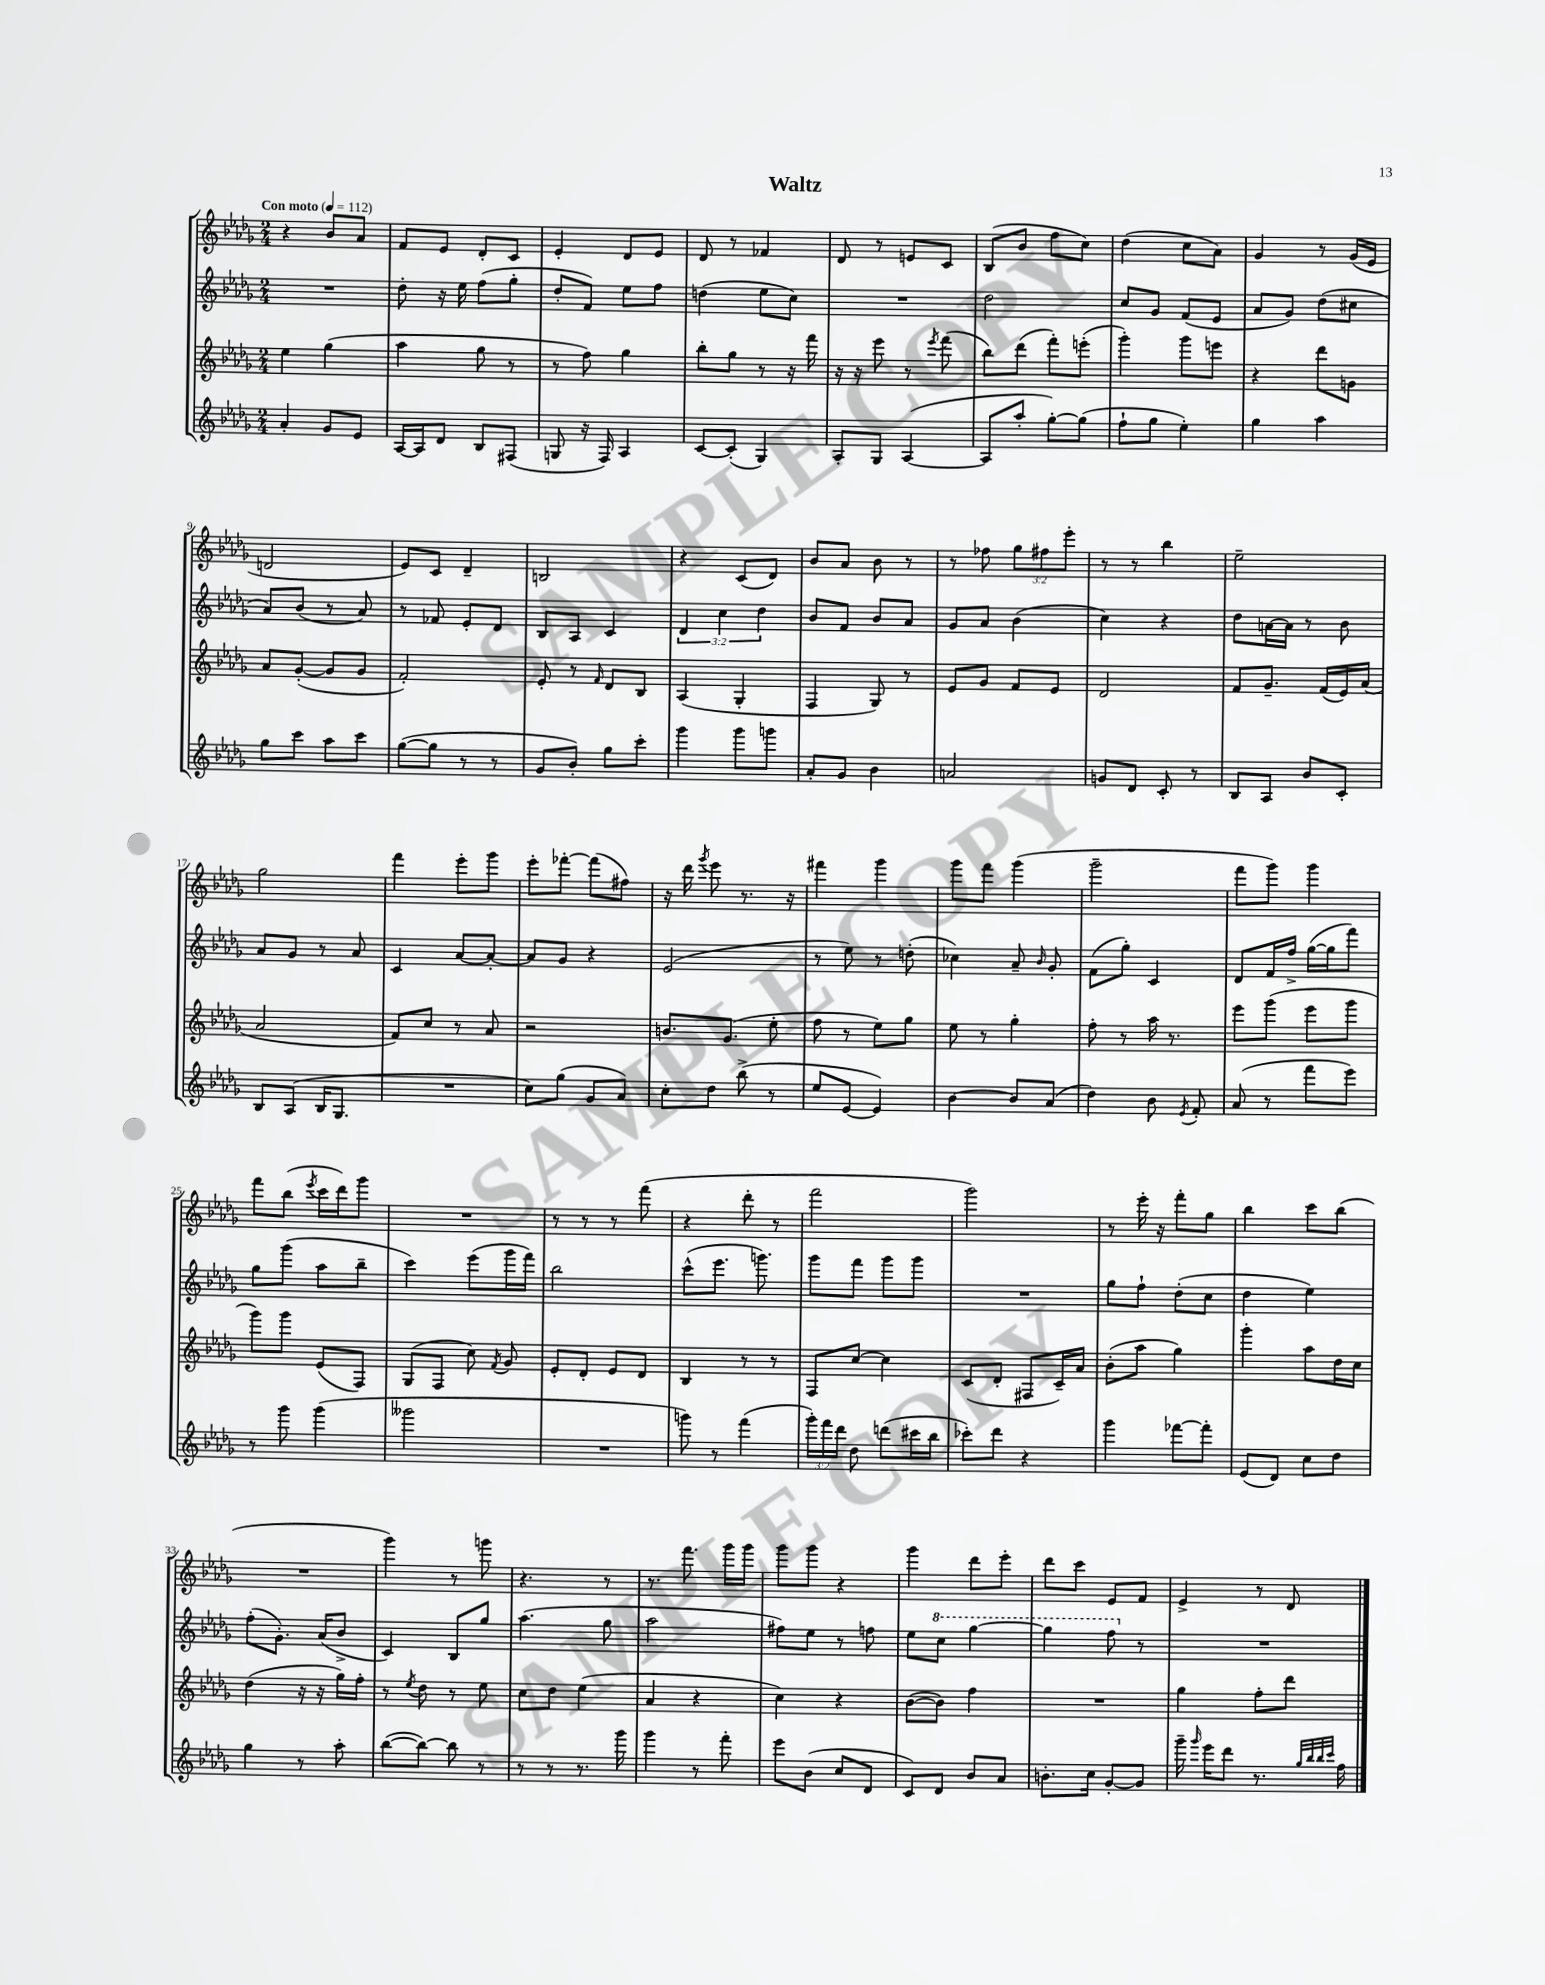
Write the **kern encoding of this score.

**kern	**kern	**kern	**kern
*part4	*part3	*part2	*part1
*staff4	*staff3	*staff2	*staff1
*clefG2	*clefG2	*clefG2	*clefG2
*k[b-e-a-d-g-]	*k[b-e-a-d-g-]	*k[b-e-a-d-g-]	*k[b-e-a-d-g-]
*M2/4	*M2/4	*M2/4	*M2/4
*MM112	*MM112	*MM112	*MM112
=1	=1	=1	=1
!	!	!	!LO:TX:a:B:t=Con moto
4a-'/	4ee-\	2r	4r
8g-/L	(4gg-\	.	8b-/L
8e-/J	.	.	8a-/J
=2	=2	=2	=2
[16A-/LL	4aa-\	8dd-'\	8f/L
16A-/J]	.	.	.
8d-/J	.	16r	8e-/J
.	.	16ee-\	.
8B-/L	8gg-\	(8ff\L	8d-'/L
(8F#X/J	8r	8gg-'\J	8c/J
=3	=3	=3	=3
8Gn/	8r	8dd-'/L	4e-'/
16r	8ff\)	8f/J)	.
16F/)	.	.	.
4A-/	4gg-\	8ee-\L	8d-/L
.	.	8ff\J	8e-/J
=4	=4	=4	=4
[8c/L	8bb-'\L	(4ddn\	8d-/
(8c'/J]	8gg-\J	.	8r
4G-/)	8r	8ee-\L	4f-X/
.	16r	8cc\J)	.
.	16fff\	.	.
=5	=5	=5	=5
8A-'/L	16r	2r	8d-/
.	16r	.	.
8G-/J	8eee-\	.	8r
([4A-/	8r	.	8en/L
.	8qeee-/	.	.
.	(8fff\	.	8c/J
=6	=6	=6	=6
8A-/L]	8bb-\L)	2dd-\	(8B-/L
8aa-'/J	(8ddd-\J	.	8b-/J
[8gg-'\L)	8fff'\L)	.	8ff\L
(8gg-\J]	(8eeen'\J	.	8cc\J)
=7	=7	=7	=7
8ff`\L	4ggg-'\)	8cc/L	(4dd-\
8gg-\J	.	8g-/J	.
4ee-'\)	8ggg-\L	(8f/L	8cc\L
.	8eeen\J	8e-/J	8a-\J)
=8	=8	=8	=8
4gg-\	4r	8a-/L	4g-/
.	.	8g-/J)	.
4aa-\	8ddd-\L	(8dd-\L	8r
.	8gn\J	8cc#X\J	(16g-/LL
.	.	.	16e-/JJ
!!LO:LB:g=z
=9	=9	=9	=9
8gg-\L	8a-/L	8a-/L)	2dn/
8ccc\J	([8g-'/J	(8b-/J	.
8aa-\L	8g-/L]	8r	.
8ccc\J	8g-/J	8a-/)	.
=10	=10	=10	=10
([8gg-\L	2f'/)	8r	8e-/L)
8gg-\J]	.	8f-X/	8c/J
8r	.	8e-'/L	4d-~/
8r	.	8d-/J	.
=11	=11	=11	=11
8g-/L	8e-'/	8B-/L	2Bn/
8b-'/J)	8r	8A-/J	.
.	16qqf/	.	.
8gg-\L	8d-/L	4c/	.
8ccc'\J	8B-/J	.	.
=12	=12	=12	=12
4ggg-\	(4A-/	6d-/	4r
.	.	6cc\	.
8ggg-\L	4G-'/	.	(8c/L
.	.	6dd-\	.
8gggn\J	.	.	8d-/J)
=13	=13	=13	=13
8a-'/L	4F/	8b-/L	8b-/L
8g-/J	.	8f/J	8a-/J
4b-\	8G-/)	8b-/L	8b-\
.	8r	8a-/J	8r
=14	=14	=14	=14
2an/	8e-/L	8g-/L	8r
.	8g-/J	8a-/J	8ff-X\
.	8f/L	(4b-\	12gg-\L
.	.	.	12ff#X\
.	8e-/J	.	.
.	.	.	12eee-'\J
=15	=15	=15	=15
8gn/L	2d-/	4cc\)	8r
8d-/J	.	.	8r
8c'/	.	4r	4bb-\
8r	.	.	.
=16	=16	=16	=16
8B-/L	8f/L	8dd-\L	2ee-~\
8A-/J	8.g-~/J	[16an\L	.
.	.	16a\JJ]	.
8b-/L	.	8r	.
.	(16f/LL	.	.
8c'/J	16e-/)	8b-\	.
.	(16a-/JJ	.	.
!!LO:LB:g=z
=17	=17	=17	=17
8B-/L	2a-/	8a-/L	2gg-\
(8A-/J	.	8g-/J	.
16B-/KL	.	8r	.
8.G-/J	.	.	.
.	.	8a-/	.
=18	=18	=18	=18
2r	8f/L)	4c/	4fff\
.	8cc/J	.	.
.	8r	[8a-/L	8eee-'\L
.	8a-/	8a-'/J_	8ggg-\J
=19	=19	=19	=19
8cc\L)	2r	8a-/L]	8eee-'\L
(8gg-\J	.	8g-/J	[8fff-X'\J
8g-/L	.	4r	(8fff-\L]
8a-/J)	.	.	8ff#X\J)
=20	=20	=20	=20
8cc'\L	8.bn/L	(2e-/	16r
.	.	.	16ddd-\
.	.	.	8qggg-/
8dd-\J	.	.	8eee-\
.	(8.g-/J	.	.
(8bb-^\	.	.	8.r
8r	8ee-'\	.	.
.	.	.	16r
=21	=21	=21	=21
8ee-/L	8ff\	8r	4fff#X\
[8e-/J	8r	8ee-\)	.
4e-/])	8ee-\L)	8r	4ggg-\
.	8gg-\J	(8ddn'\	.
=22	=22	=22	=22
[4b-\	8ee-\	4cc-X\)	8ggg-\L
.	8r	.	8fff\J
8b-/L]	4gg-'\	8a-~/	(4ggg-\
.	.	16qqb-/	.
(8a-/J	.	8g-'/	.
=23	=23	=23	=23
4dd-\)	8ff'\	(8f\L	2ggg-~\
.	8r	8gg-'\J)	.
8b-\	16aa-\	4c/	.
.	8.r	.	.
8qe-/	.	.	.
8f'/	.	.	.
=24	=24	=24	=24
(8a-/	8eee-\L	8d-/L	8fff\L
8r	(8ggg-\J	16f/L	8ggg-\J)
.	.	16ff^/JJ	.
8fff\L	8eee-\L	([16gg-\LL	4ggg-\
.	.	16gg-\J]	.
8eee-\J)	8ggg-\J	8fff\J)	.
!!LO:LB:g=z
=25	=25	=25	=25
8r	8ggg-\L)	8gg-\L	8fff\L
8ggg-\	8ggg-\J	(8ggg-\J	(8bb-\J
.	.	.	8qeee-/
(4ggg-\	(8e-/L	8aa-\L	16ccc\LL
.	.	.	16ddd-\J)
.	8F/J)	8bb-~\J	8ggg-\J
=26	=26	=26	=26
2ggg--X\	(8G-/L	4ccc\)	2r
.	8F/J	.	.
.	8cc\)	(8eee-\L	.
.	8qf/	.	.
.	8g-/	16ggg-\L	.
.	.	16fff\JJ)	.
=27	=27	=27	=27
2r	8e-'/L	2bb-\	8r
.	8d-'/J	.	8r
.	8e-/L	.	8r
.	8d-/J	.	(8fff\
=28	=28	=28	=28
8gggn\)	4B-/	(8ccc^^\L	4r
8r	.	8.eee-\J	.
(4fff\	8r	.	8ddd-'\
.	.	8.gggn\)	.
.	8r	.	8r
=29	=29	=29	=29
24ggg-'\LL)	8F/L	8ggg-\L	2fff\
24fff\	.	.	.
24ddd-\JJ	.	.	.
8dd-\	[8cc/J	8fff\J	.
(8dddn\L	4cc\]	8ggg-\L	.
16ccc#X\L	.	8ggg-\J	.
16bb-\JJ	.	.	.
=30	=30	=30	=30
8ccc-X'\L)	(8c/L	2r	2ggg-\)
8ddd-\J	8d-'/J	.	.
4r	8F#X/L	.	.
.	16c~/L)	.	.
.	16a-/JJ	.	.
=31	=31	=31	=31
4ggg-\	(8b-'\L	8gg-\L	8r
.	8aa-\J	8ff`\J	16eee-'\
.	.	.	16r
[8fff-X\L	4gg-\)	(8dd-'\L	8fff'\L
8fff-'\J]	.	8cc\J	8gg-\J
=32	=32	=32	=32
(8e-/L	4ggg-'\	4dd-\	4bb-\
8d-/J)	.	.	.
8cc\L	8aa-\L	4ee-\)	8ccc\L
8dd-\J	16dd-\L	.	(8bb-\J
.	16cc\JJ	.	.
!!LO:LB:g=z
=33	=33	=33	=33
4gg-\	(4dd-\	(8ff'\L	2r
.	.	8.g-'\J)	.
8r	16r	.	.
.	16r	(16a-/KL	.
8aa-'\	16gg-\LL)	8b-^/J	.
.	16ff'\JJ	.	.
=34	=34	=34	=34
([8bb-\L	8r	4c/)	4ggg-\)
.	8qee-/	.	.
8bb-\J_)	8dd-\	.	.
8bb-\]	8r	8B-/L	8r
8r	8ee-\	8gg-/J	8gggn\
=35	=35	=35	=35
8r	8cc\L	(4.aa-\	4.r
8r	8dd-\J	.	.
8.r	(4ee-\	.	.
.	.	8gg-\	8r
16ggg-\	.	.	.
=36	=36	=36	=36
4ggg-\	4a-/	2aa-\	8.r
.	.	.	8.fff\
8r	4r	.	.
8fff'\	.	.	16ggg-\LL
.	.	.	16ggg-\JJ
=37	=37	=37	=37
8eee-\L	4cc\)	8ff#X\L)	8ggg-\L
(8b-\J	.	8ee-\J	8ggg-\J
8cc/L	4r	8r	4r
8d-/J	.	8ffn\	.
=38	=38	=38	=38
8c/L)	([8b-\L	8ee-\L	4ggg-\
*	*	*8va	*
8d-/J	8b-\J])	8ccc\J	.
8b-/L	4ff\	[4ggg-\	8ddd-\L
8a-/J	.	.	8eee-'\J
=39	=39	=39	=39
8.bn'\L	2r	4ggg-\]	8ddd-\L
.	.	.	8ccc\J
16cc\Jk	.	.	.
[8g-'/L	.	8fff\	8e-/L
*	*	*X8va	*
8g-/J]	.	8r	8f/J
=40	=40	=40	=40
16ggg-~\	4gg-\	2r	4e-^/
16qqggg-/	.	.	.
16eee-\KL	.	.	.
8ddd-\J	.	.	.
8.r	8ff'\L	.	8r
.	8ddd-\J	.	8d-/
32qqgg-/LLL	.	.	.
32qqbb-/	.	.	.
32qqbb-/	.	.	.
32qqccc/JJJ	.	.	.
16ff\	.	.	.
==	==	==	==
*-	*-	*-	*-
